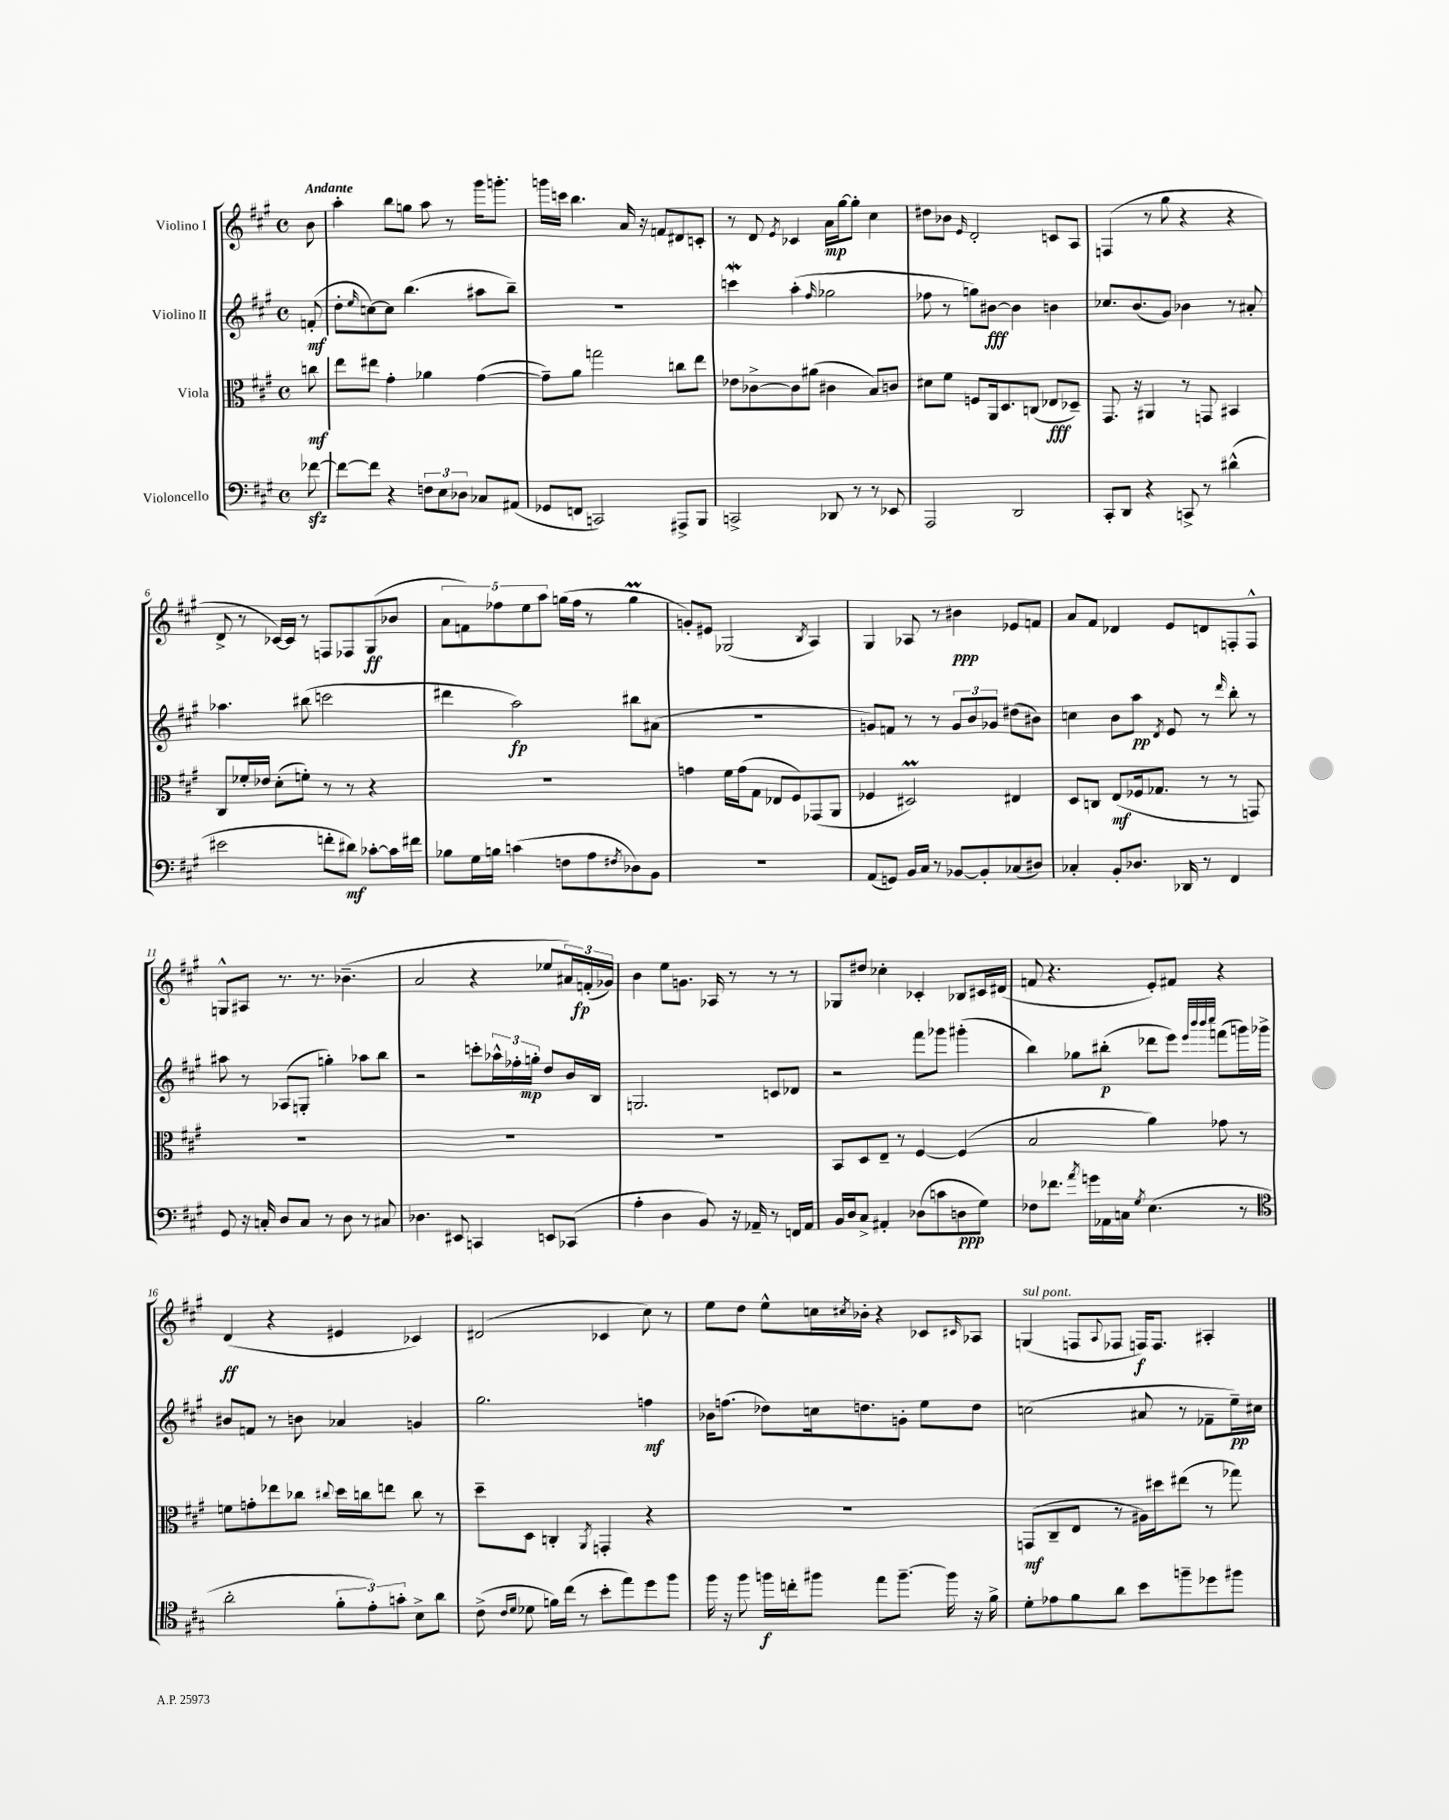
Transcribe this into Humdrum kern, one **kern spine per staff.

**kern	**kern	**kern	**kern
*staff4	*staff3	*staff2	*staff1
*clefF4	*clefC3	*clefG2	*clefG2
*k[f#c#g#]	*k[f#c#g#]	*k[f#c#g#]	*k[f#c#g#]
*M4/4	*M4/4	*M4/4	*M4/4
*met(c)	*met(c)	*met(c)	*met(c)
[8f-	8cc	(8f'	8b
=	=	=	=
8f-_	8ee	8dd'	4aa'
.	.	16qqee	.
8f-]	8ee#	[8cc)	.
4r	4g#'	8cc]	8bb
.	.	(4.bb	8gg
12F	4a-	.	8aa
12E	.	.	.
.	.	.	8r
12D-	.	.	.
8C-	([4g#	8aa#	16ggg#
.	.	.	8.ggg'
(8AA#	.	8bb~)	.
=	=	=	=
8GG-	8g#~])	1r	16ggg
.	.	.	16ccc
8FF	8a	.	4.bb
2CC)	2gg	.	.
.	.	.	16a
.	.	.	16r
.	.	.	8f
8AAA#^	8cc	.	8d#
8BBB	8ee	.	8c'
=	=	=	=
2CC^	8e-	4ccc	8r
.	[8c-^	.	8d
.	.	.	8qe
.	8c-]	(4aa'	4c-
.	(8a#	.	.
.	.	16qqff#	.
8DD-	4c#	2gg-	16a
.	.	.	[16gg#
8r	.	.	8gg#']
8r	8B)	.	4cc#
8EE-	8c	.	.
=	=	=	=
2AAA	8d#	8ff-	8dd#
.	8f#	8r	8b-
.	.	.	16qqe
.	8F	8gg)	2d'
.	16AA	[8b#	.
.	8.D	.	.
2DD	.	4b#]	.
.	(8C	.	.
.	8E-	4b	8c
.	8D-~)	.	8A
=	=	=	=
8CC#'	8.GG#	8.cc-	(4F
8DD	.	.	.
.	16r	(8.b	.
4r	4AA#	.	8r
.	.	8g#)	8gg#
8CC^	8r	4b-	4r
8r	8GG	.	.
(4d#^^	4BB#	8r	4r
.	.	8a#'	.
=	=	=	=
2e#	8C#	4.aa-	8d^
.	16f-'	.	8r
.	16e-	.	.
.	(8d'	.	[16c-)
.	.	.	16c-]
.	8f')	(8bb#	8r
8f'	8r	2ccc	8F
8d#)	8r	.	8F-
[8c-'	4r	.	(8G#
16c-]	.	.	8b-
16f#	.	.	.
=	=	=	=
8B-	1r	4ddd#	10a
.	.	.	10f)
16G#	.	.	.
16B	.	.	.
.	.	.	10ff-
(4c	.	2aa)	.
.	.	.	10ee
.	.	.	10aa
8F	.	.	(16gg
.	.	.	16ff-
8A	.	.	8r
8qF#	.	.	.
8D-)	.	8bb#	4gg
8BB	.	(8a#	.
=	=	=	=
1r	4g	1r	8g')
.	.	.	8e#
.	16f#	.	(2G-
.	(16g	.	.
.	8G#	.	.
.	8E-	.	.
.	8F#)	.	.
.	.	.	8qB
.	(8GG-	.	4A)
.	8AA	.	.
=	=	=	=
(8AA	4F-	8g)	4G#
8GG)	.	8f	.
16BB	2D#)	8r	8A-
16C#	.	.	.
8r	.	8r	8r
[8BB-	.	12g	4b#
.	.	12b	.
8BB-']	.	.	.
.	.	12g-	.
(8C-	4E#	(8dd#	8e-
8D#)	.	8b#)	8f
=	=	=	=
4C-'	8D	4cc	8a
.	8C	.	8f#
8BB'	(8E	8b	4d-
8.D-	16F-	8aa	.
.	8.G-	.	.
.	.	8qd	.
.	.	8e	8e
16DD-	.	.	.
8r	8r	8r	8d
.	.	16qqddd	.
4FF#	8r	8bb'	8F'
.	8GG)	8r	8F^^
=	=	=	=
8GG#	1r	8aa#	8G^^
16r	.	8r	8A#
16C'	.	.	.
8D	.	(8A-	8.r
8C	.	8G'	.
.	.	.	8.r
8r	.	4gg')	.
8D	.	.	(4.b-~
8r	.	8aa-	.
8C#	.	8bb	.
=	=	=	=
4.D-	1r	2r	2a
8EE#	.	.	.
4CC	.	8ccc'	4r
.	.	24aa-^^	.
.	.	24ff-'	.
.	.	24gg'	.
8EE	.	8dd	8ee-
(8CC-	.	16b	24a#)
.	.	.	(24f'
.	.	16B	.
.	.	.	24g-)
=	=	=	=
4A'	1r	2.G	4b
4D	.	.	8ee
.	.	.	8.g
8BB)	.	.	.
.	.	.	16A-
16r	.	.	8r
16AA-~	.	.	.
8r	.	8c	8r
16FF	.	8d-	8r
16AA-	.	.	.
=	=	=	=
16BB	8BB	2r	8G-
16D	.	.	.
8C#^	8D	.	8dd#
4AA#'	8E~	.	4cc-'
.	8r	.	.
(8D-	[4F#	8fff#	4c-'
8c	.	8ggg-	.
8D	(4F#]	(4ggg#'	8B-
8G#)	.	.	16c#
.	.	.	(16d#
=	=	=	=
8F-	2B	4bb)	8f
8.f-	.	.	4.r
.	.	8gg-	.
8qa	.	.	.
16g	.	.	.
16AA-	.	(8bb#'	.
16C	.	.	.
8qG#	.	.	.
(4.E	4a)	8ddd-	8e')
.	.	8eee)	8f#
.	.	32qqeee	.
.	.	32qqbbb	.
.	.	32qqbbb	.
.	.	32qqcccc#	.
.	8g-	(8fff	4r
8r	8r	16ggg)	.
.	.	16ggg-^	.
=	=	=	=
*clefC4	*	*	*
2a'	8f	8b#	(4d
.	8g'	8f	.
.	8ee-	8r	4r
.	8cc-	8b	.
.	8qqcc#	.	.
12f#'	16dd	4a-	4e#
.	16cc	.	.
12e')	.	.	.
.	8ee	.	.
12g'	.	.	.
8B^	8cc	4g	4c-)
8a	8r	.	.
=	=	=	=
(8c#^	8dd~	2.gg#	(2d#
16qqc#	.	.	.
16qqd	.	.	.
8d-	8D	.	.
16f)	4C'	.	.
(16cc#	.	.	.
8r	.	.	.
.	8qAA	.	.
8b'	4GG'	.	4c-
8ee)	.	.	.
8dd	4r	4ff	8cc#)
8ff#	.	.	8r
=	=	=	=
16ff#	1r	16b-	8ee
16r	.	(8.ff	.
8ff#	.	.	8dd
16ff	.	8dd-)	8ee^^
16cc'	.	.	.
8ff#	.	16cc	16cc
.	.	.	8qcc#
.	.	8.dd	16b-'
8ee	.	.	4r
[8.ff#~	.	8g'	.
.	.	8ee	8c-
16ff#]	.	.	.
.	.	.	16qqc#
16r	.	8dd	8A-
16f#^	.	.	.
=	=	=	=
8d'	(8GG	(2cc	(4G
8e-	8C#~	.	.
8f#	8E	.	8F
.	.	.	8qqA
8a	8r	.	8F-
8b	16A#)	8a#	16F)
.	16dd#	.	8.F
8ff~	(8ee#	8r	.
8dd-	8r	8f-~	4A#'
8ff#	8gg-)	16ee~)	.
.	.	16cc#	.
==	==	==	==
*-	*-	*-	*-
